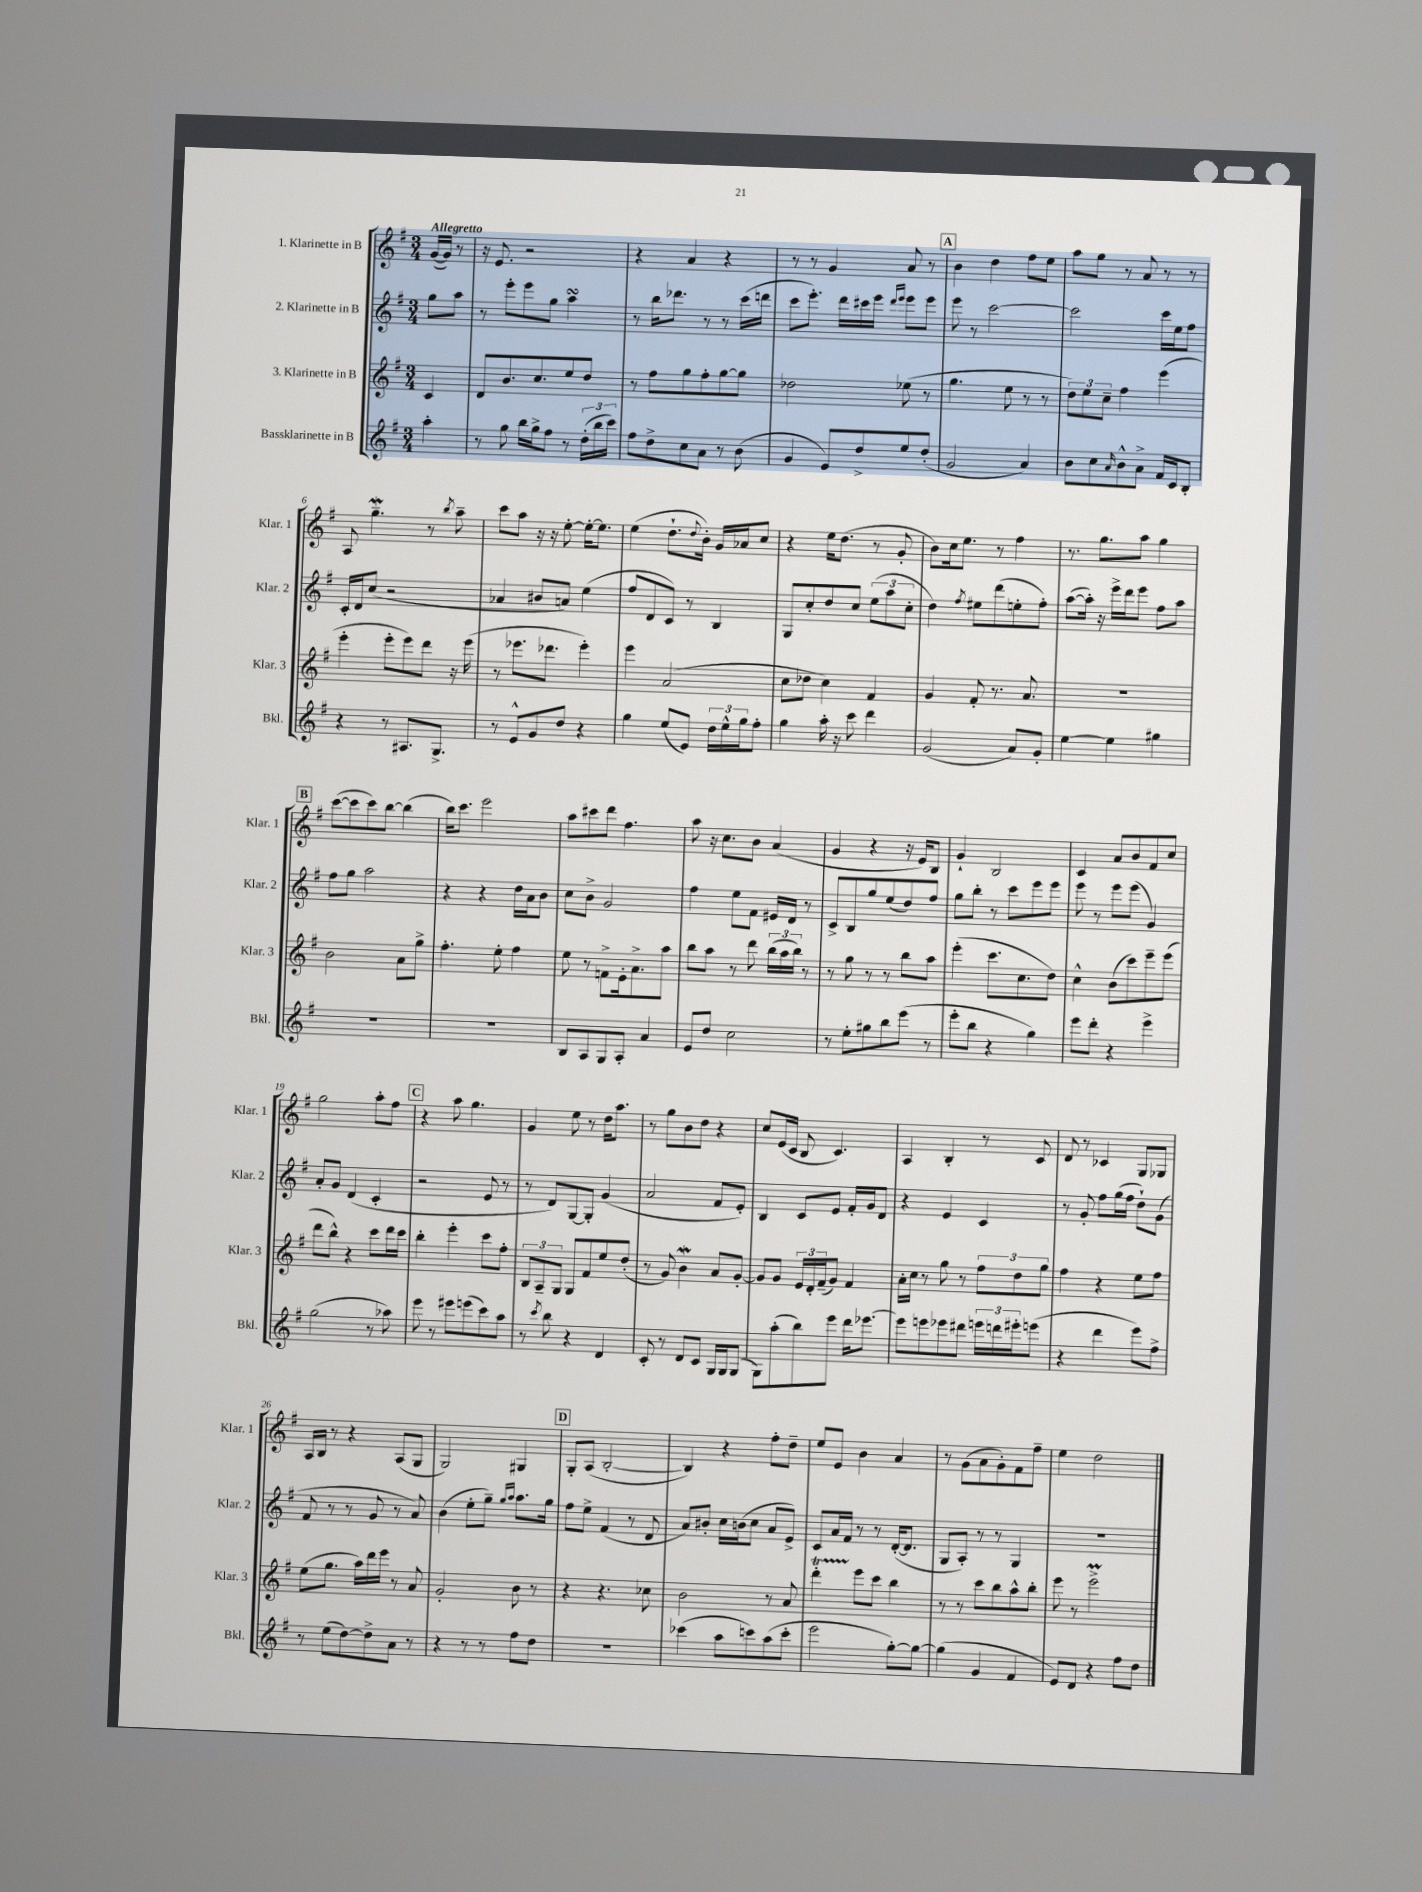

**kern	**kern	**kern	**kern
*staff4	*staff3	*staff2	*staff1
*clefG2	*clefG2	*clefG2	*clefG2
*k[f#]	*k[f#]	*k[f#]	*k[f#]
*M3/4	*M3/4	*M3/4	*M3/4
4aa'	4c	8gg	([16g
.	.	.	16g])
.	.	8aa	8r
=	=	=	=
8r	8d	8r	16r
.	.	.	8.e
8gg	8.b	8eee'	.
16bb	.	8eee	2r
16gg^	8.cc	.	.
8ff#	.	8gg	.
8r	8ee	4aa	.
(24dd'	8dd	.	.
24bb	.	.	.
24ccc)	.	.	.
=	=	=	=
8ff#	8r	8r	4r
8dd^	8ff#	16bb	.
.	.	8.ddd-	.
8cc	8gg	.	4a
8a	8ff#'	8r	.
8r	[8gg	8r	4r
(8b	8gg]	(16ccc	.
.	.	16ddd	.
=	=	=	=
4g	2dd-	8ccc	8r
.	.	8.eee')	8r
8e)	.	.	4g
.	.	16ddd	.
8dd^	.	16ccc#	.
.	.	16eee	.
.	.	16qqddd	.
.	.	16qqeee	.
8ee	(8ee-	8eee	8a
(8dd'	8r	8eee	8r
=	=	=	=
2g	4.gg	8eee	4b
.	.	8r	.
.	.	[2ccc	4dd
.	8ee	.	.
4a)	8r	.	8ff#
.	8r	.	8ee
=	=	=	=
8b	12dd)	2ccc]	8aa
.	12ee	.	.
8cc	.	.	8gg
.	12cc~	.	.
16qqa	.	.	.
8b^^	4ff#	.	8r
8a^	.	.	8a
16f#	(4eee	16ccc	8r
16c	.	16ee	.
8B'	.	8ff#	8r
=	=	=	=
4r	4eee'	16c'	8A
.	.	16d	.
.	.	(8cc	4.gg~
8r	8eee'	2r	.
8.A#	8eee)	.	.
.	8ddd	.	8r
8.G^	.	.	.
.	.	.	8qbb
.	16r	.	8aa~
.	(16eee	.	.
=	=	=	=
8r	8r	4a-	8ccc
8e^^	8.eee-	.	8aa
8g	.	8b#	16r
.	8.ddd-	.	16r
8dd	.	8a)	[8ee'
4r	4eee-')	(4ee	16ee'_
.	.	.	8.ee]
=	=	=	=
4gg	4eee	8ff#	(4ee
.	.	8d	.
(8ee	(2a	8c)	8.dd`
8e)	.	8r	.
.	.	.	8qqdd
.	.	.	16b')
24dd	.	4B	16g
24ee^^	.	.	.
.	.	.	16a-
24gg	.	.	.
8ff#'	.	.	8cc
=	=	=	=
4gg	8cc	8G	4r
.	8dd-	8cc'	.
16aa'	4cc)	8dd	16ee
16r	.	.	(8.dd
8ccc	.	8cc	.
4ddd	4f#	(12ee	8r
.	.	12aa	.
.	.	.	8g'
.	.	12cc'	.
=	=	=	=
(2g	4g	4dd)	8b)
.	.	.	16cc
.	.	.	8.ee
.	.	8qff#	.
.	8f#'	8ee#	.
.	8.r	(8ddd	8r
8a)	.	8ee'	4ff#
.	8.a	.	.
8g'	.	8ff#')	.
=	=	=	=
[4ee	2.r	([8aa	8.r
.	.	16aa'])	.
.	.	16r	8.gg
4ee]	.	16eee^	.
.	.	16ddd	.
.	.	8eee	8aa
4gg#	.	8ff#	4gg
.	.	8aa	.
=	=	=	=
2.r	2b	8ff#	([8ccc
.	.	8gg	8ccc]
.	.	2aa	8ccc)
.	.	.	[8bb
.	8a	.	(4bb]
.	8gg^	.	.
=	=	=	=
2.r	4.ff#'	4r	16bb)
.	.	.	8.ccc
.	.	4r	2eee
.	8ee'	.	.
.	4ff#	16dd	.
.	.	16a	.
.	.	8b	.
=	=	=	=
8B	8ee	8cc	8aa
8A	8r	8b^	8ccc#
8G	8f^	2g	8ddd
8A'	16e'	.	4.ff#
.	8.a^	.	.
4a	.	.	.
.	8aa	.	.
=	=	=	=
8e	8bb	4ff#	8aa
8dd	8aa	.	16r
.	.	.	8.cc
2cc	8r	8ee	.
.	8ddd	8f#	8b
.	(24bb	16e#	(4a
.	24aa	.	.
.	.	16d	.
.	24bb)	.	.
.	8r	8r	.
=	=	=	=
8r	8r	8c^	4g
8ee'	8gg	8B	.
8gg#	8r	8gg	4r
8bb	8r	(8ee	.
(8eee	8bb	8dd)	16r
.	.	.	16e)
8r	8aa	8ff#	8B
=	=	=	=
8eee'	(4eee'	8gg	4g`
8bb	.	8bb'	.
4r	8.ccc	8r	2B
.	.	8ccc	.
.	8.cc	.	.
4gg)	.	8eee	.
.	8dd)	8eee	.
=	=	=	=
8eee	4cc^^	8eee	4c
8ddd'	.	8r	.
4r	(8b	8eee	8a
.	8ccc)	(8eee	8b
4eee^	8eee~	4g)	8f#
.	(8eee	.	8cc
=	=	=	=
(2gg	8ddd	8a'	2gg
.	8bb^^)	8g	.
.	4r	(4d	.
8r	8ccc	4c'	8aa'
8aa-)	16ddd	.	8ff#
.	16ccc	.	.
=	=	=	=
8eee	4bb'	2r	4r
8r	.	.	.
8eee#	4eee'	.	8aa
(8eee	.	.	4.gg
8ccc)	8ccc	8e	.
8aa	8ff#'	8r	.
=	=	=	=
8r	12B	8r	4g
.	12A~	.	.
8qccc	.	.	.
8bb	.	8d)	.
.	12G	.	.
4r	8G	[8G	8ee
.	8f#	8G']	8r
4d	8ee	(4g	16dd
.	.	.	8.aa
.	(8dd'	.	.
=	=	=	=
8c'	8r	2a	8r
8r	8g)	.	8gg
8d	4b	.	8b
8c	.	.	8dd
16G	8a	8f#	4r
16G	.	.	.
(8G	[8g'	8e')	.
=	=	=	=
8G)	8g]	4B	8cc
(8aa'	8g	.	(16e
.	.	.	16c
8bb)	24e	8c	8B
.	24d'	.	.
.	(24f#~	.	.
8eee	8g)	8e	4.c)
16ddd	4f#	16f#'	.
[8.eee-	.	16g	.
.	.	8d	.
=	=	=	=
8eee-]	16a'	4r	4A
.	16cc	.	.
8eee	8r	.	.
8eee-	8gg	4e	4B'
8ddd#	8r	.	.
24eee	12ff#	4c	8r
24ddd	.	.	.
24eee#'	12dd	.	.
(8eee	.	.	8c
.	12gg	.	.
=	=	=	=
4r	4ff#	8r	8d
.	.	8g'	8r
4ddd	4r	8ff#	4c-
.	.	(16gg	.
.	.	16ff#	.
8eee)	8ee	8dd`)	8G
8ff#^	8ff#	(8g	8G-
=	=	=	=
8r	(8ee	8f#	16A
.	.	.	16B
(8ee	8.gg	8r	8r
[8dd)	.	8r	4r
.	16aa)	.	.
8dd^]	16ddd	8g	.
.	16eee	.	.
8a	8r	8r	(8A
8r	8a	8a)	8G
=	=	=	=
4r	2g'	(4b	2G)
8r	.	8ee'	.
8r	.	8gg~)	.
.	.	16qqgg	.
.	.	16qqaa	.
8ff#	8b	8.aa	4G#
8dd	8r	.	.
.	.	16gg	.
=	=	=	=
2.r	4r	8ff#	8G'
.	.	8ee^	(8A
.	4.r	(4f#	[2B'
.	.	8r	.
.	8cc-	8d	.
=	=	=	=
(4ccc-	2b	8a)	4B])
.	.	8b#'	.
8aa	.	16cc	4r
.	.	(16b	.
8ccc)	.	8cc	.
(8aa	8r	8a	8ff#'
8ccc'	8a	8e^)	8dd~
=	=	=	=
2eee	4ddd'	8c	8ee
.	.	16a	8e
.	.	16f#	.
.	8eee	8r	4b
.	8ccc	8r	.
[8gg')	4bb	([16d'	4a
.	.	8.d]	.
8gg_	.	.	.
=	=	=	=
(4gg]	8r	8G	8r
.	8r	8A')	(8g
4g	8ccc	8r	8a
.	8bb	8r	8g')
4f#	8aa^^	4G	8f#
.	8bb'	.	8ff#~
=	=	=	=
8e)	8eee	2.r	4ee
8d	8r	.	.
4r	2eee^	.	2dd
8ff#	.	.	.
8dd	.	.	.
==	==	==	==
*-	*-	*-	*-
